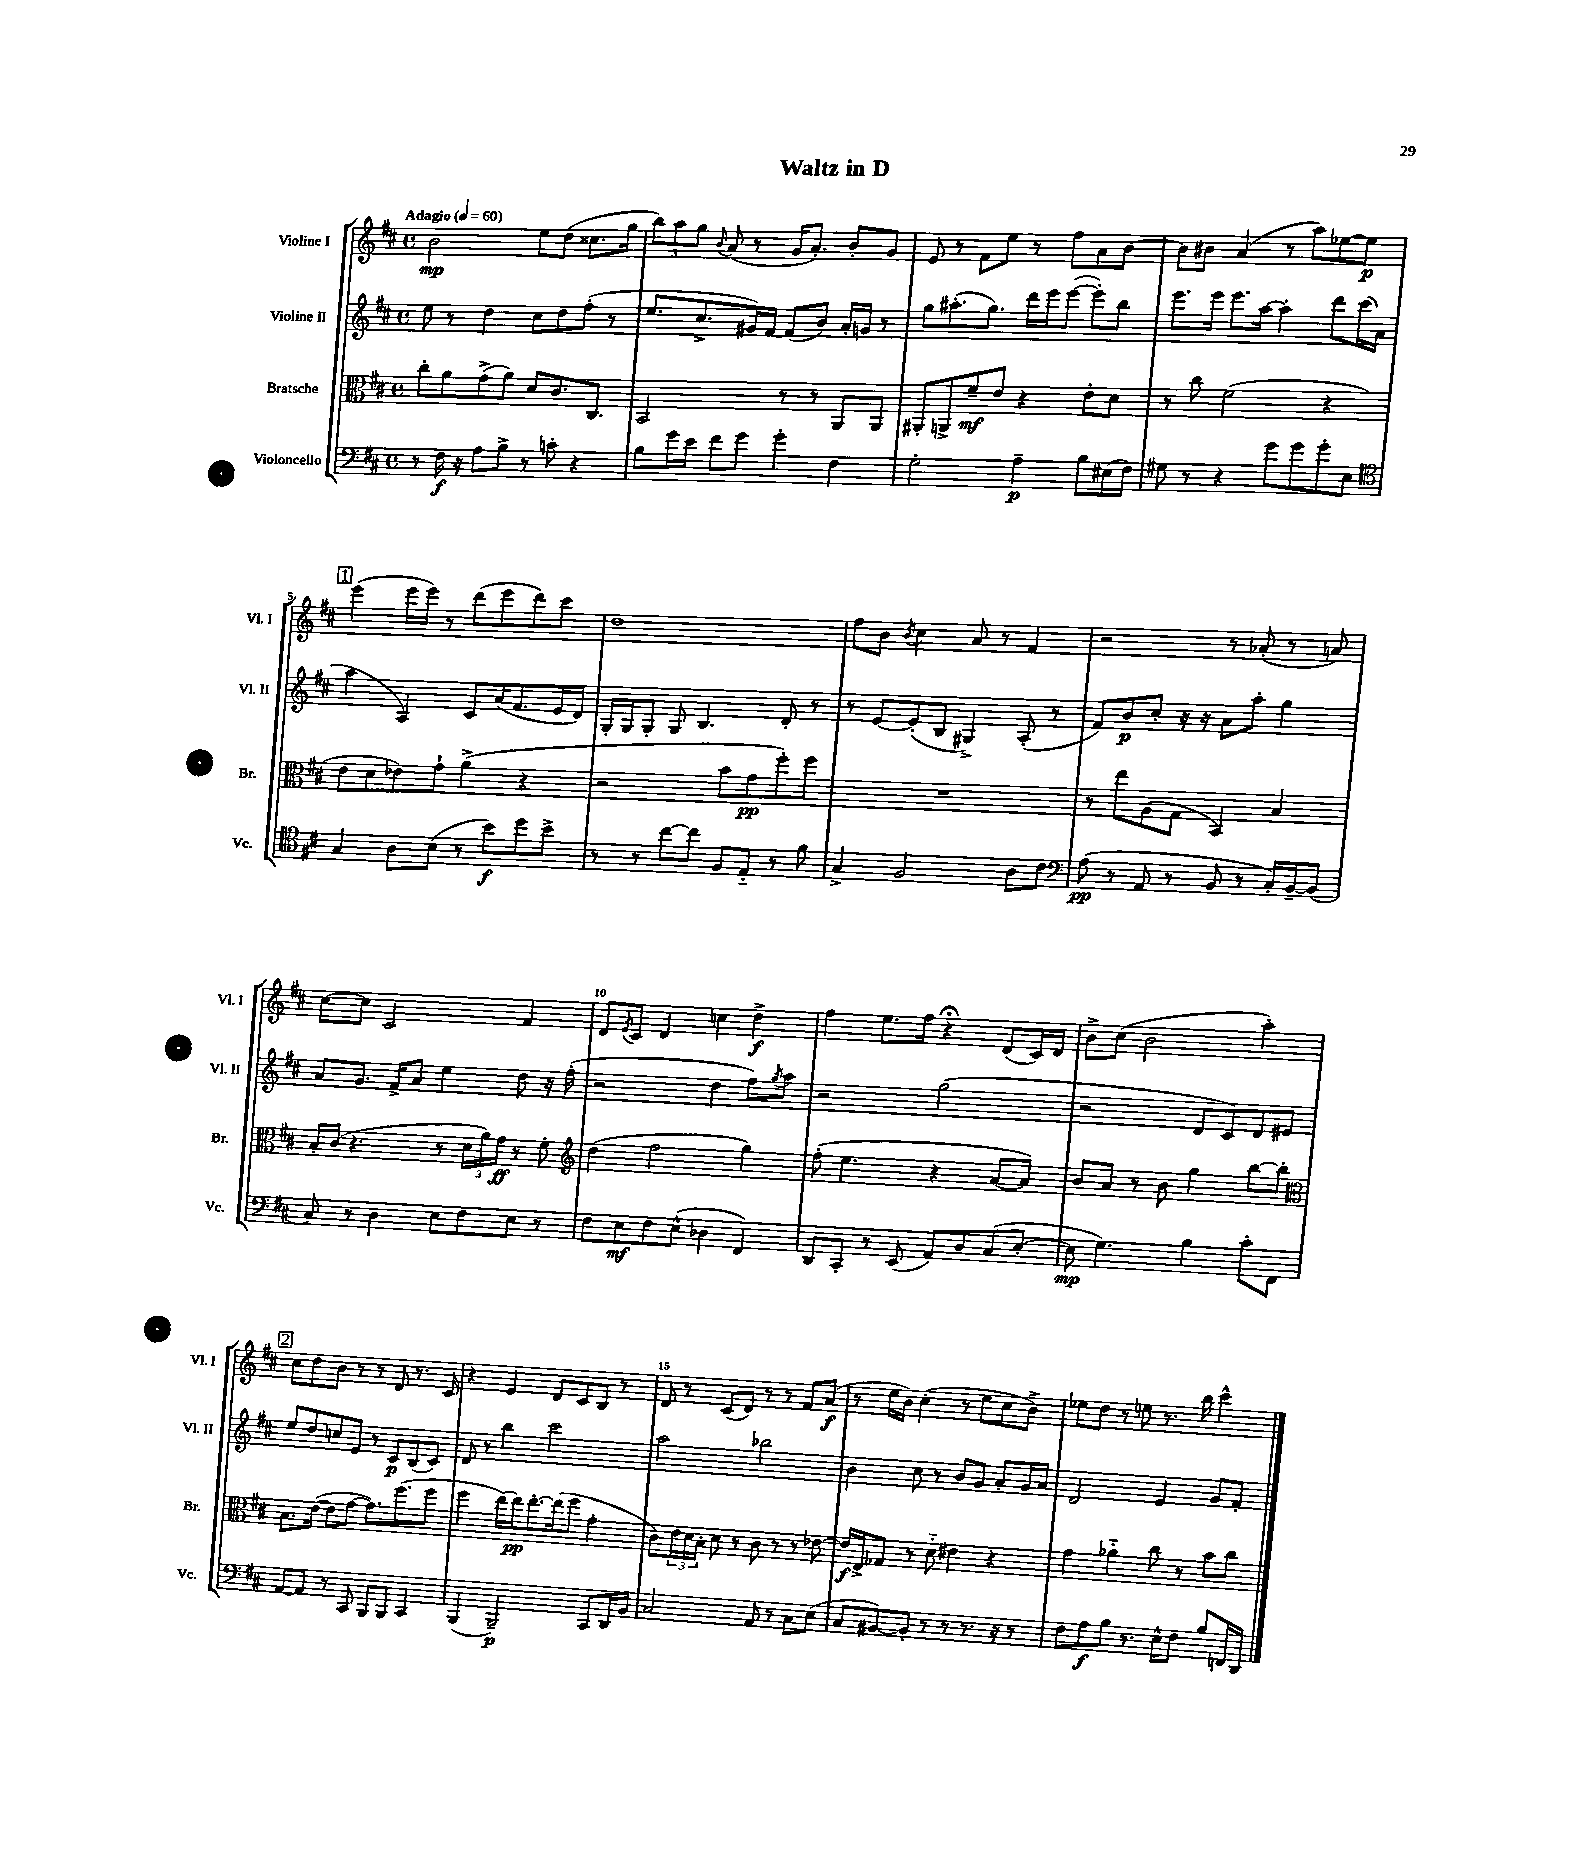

**kern	**kern	**kern	**kern
*staff4	*staff3	*staff2	*staff1
*clefF4	*clefC3	*clefG2	*clefG2
*k[f#c#]	*k[f#c#]	*k[f#c#]	*k[f#c#]
*M4/4	*M4/4	*M4/4	*M4/4
*met(c)	*met(c)	*met(c)	*met(c)
*MM60	*MM60	*MM60	*MM60
8r	8cc#'	8ee	2b
16F#	8a	8r	.
16r	.	.	.
8A	(8g^	4dd	.
8B^	8a)	.	.
8r	8d	8cc#	8ee
8c'	8.c#	8dd	(8dd
4r	.	(8ff#'	8.cc##
.	8.C#	.	.
.	.	8r	.
.	.	.	16gg
=	=	=	=
8B	2BB	8.ee	12bb)
.	.	.	12aa
16g	.	.	.
.	.	.	12gg
16e	.	8.cc#^	.
.	.	.	8qqb
8f#	.	.	(8a
8g	.	16g#)	8r
.	.	[16f#	.
4g'	8r	(8f#]	16g
.	.	.	8.a')
.	8r	8b)	.
4F#	8AA	16a'	8b'
.	.	16g	.
.	8AA	8r	8g
=	=	=	=
2G'	8AA#'	8gg	8e
.	8AA^	(8.aa#'	8r
.	8f#~	.	8f#
.	.	8.gg)	.
.	8e	.	8ee
4A~	4r	16ddd	8r
.	.	16eee	.
.	.	([8eee	8ff#
8B	8e'	8eee'])	8a
(16E#	8d	8bb	[8b
16F#)	.	.	.
=	=	=	=
8G#	8r	8.eee	8b]
8r	8cc#	.	8b#
.	.	16eee	.
4r	(2f#	8.eee	(4a
.	.	[16aa	.
8g	.	4aa']	8r
8g	.	.	8aa)
8g'	4r	8ddd	[8ee-
8E	.	(16ccc#	8ee-]
.	.	16a	.
=	=	=	=
*clefC4	*	*	*
4G	8e	4aa	(4eee
.	8d	.	.
8A	8e-)	4A)	16eee
.	.	.	16eee)
(8B	8g`	.	8r
8r	(4a^	8c#	(8ddd
8b)	.	(16a	8eee
.	.	8.f#	.
8dd	4r	.	8ddd)
8b^	.	16e	8ccc#
.	.	16d)	.
=	=	=	=
8r	2r	16G'	1dd
.	.	16G	.
8r	.	8G'	.
[8cc#	.	8G	.
8cc#]	.	4.B	.
8F#	8b	.	.
8E'~	8g	.	.
8r	8ff#')	8d'	.
8f#	8ff#	8r	.
=	=	=	=
4G^	1r	8r	8ff#
.	.	[8e	8b
.	.	.	8qb
2F#	.	(8e']	4cc#
.	.	8B	.
.	.	4G#^)	8a
.	.	.	8r
8A	.	(8A'	4f#
8c#	.	8r	.
=	=	=	=
*clefF4	*	*	*
(8A	8r	8f#)	2r
8r	8ee	8b	.
8AA	(8A	8cc#'	.
8r	8G	16r	.
.	.	16r	.
8BB	4BB)	8a	8r
8r	.	8aa'	(8a-'
16C#')	4B	4gg	8r
[16BB~	.	.	.
(8BB]	.	.	8a)
=	=	=	=
8C#)	16B'	8a	[8cc#
.	(16c#	.	.
8r	4.r	8.g	8cc#]
4D	.	.	2c#
.	.	16f#^	.
.	.	8a	.
8E	8r	4ee	.
8F#	24d	.	.
.	24a)	.	.
.	24g	.	.
8E	8r	8dd	4f#
8r	8f#'	16r	.
.	.	(16ff#'	.
=	=	=	=
*	*clefG2	*	*
8F#	(4dd	2r	8d
.	.	.	8qe
8E	.	.	8c#
8F#	2ff#	.	4d
(8E^^	.	.	.
4D-	.	4dd	4cc
4FF#)	4gg)	8ff#)	4dd^
.	.	8qgg	.
.	.	8aa	.
=	=	=	=
8DD	(8ff#'	2r	4ff#
8CC#'	4.ee	.	.
8r	.	.	8.ee
(8EE	.	.	.
.	.	.	16ff#
8AA)	4r	(2gg	4r;
8D	.	.	.
(8C#	[8a	.	(8d
[8E'	8a])	.	16c#)
.	.	.	16d
=	=	=	=
8E]	8b	2r	8b^
4.G)	8a	.	(8cc#
.	8r	.	2b
.	8b	.	.
4B	4gg	8d	.
.	.	8c#)	.
8c#'	[8bb	8d	4aa')
8FF#	8bb']	8e#	.
=	=	=	=
*	*clefC3	*	*
[8AA	8.B	8ee	8cc#
8AA]	.	8dd	8dd
.	([16e	.	.
8r	8e]	8cc	8b
8CC#	[8g	8e	8r
8BBB	8.g])	8r	8r
8BBB	.	8c#	8d
.	(8.ff#	.	.
4CC#	.	(8B	8.r
.	8ff#	8c#)	.
.	.	.	16c#
=	=	=	=
(4BBB	4ff#	8d	4r
.	.	8r	.
2BBB~)	[16ee)	4bb	4e
.	16ee]	.	.
.	[8.ee'	.	.
.	.	2ccc#	8d
.	(16ee]	.	.
.	8ff#	.	8c#
8CC#	4g'	.	8B
16DD	.	.	8r
16BB	.	.	.
=	=	=	=
2C#	8c#)	2aa	8d
.	24e	.	8r
.	24d	.	.
.	24B'	.	.
.	8d	.	(8c#
.	8r	.	8d)
8AA	8c#	2bb-	8r
8r	8r	.	8r
8C#	8r	.	8f#
(8E	[8e-	.	(8a
=	=	=	=
8C#	16e-]	4b	8r
.	16E^	.	.
[8BB#)	8G-	.	16ee
.	.	.	16b)
8BB#']	8r	8cc#	(4cc#'
8r	8d'~	8r	.
8r	4e#	8b	8r
8.r	.	8g	8ee
.	4r	8a'	8cc#
16r	.	.	.
8r	.	16g	8b^)
.	.	16a	.
=	=	=	=
8F#	4g	2d	8ee-
8A	.	.	8dd
8B	4a-'~	.	8r
8.r	.	.	8ee
.	8cc#	4e	8.r
16E^^	.	.	.
8F#	8r	.	.
.	.	.	16bb
8B	8b	8g	4ccc#^^
16FF	8cc#	8f#'	.
16DD	.	.	.
==	==	==	==
*-	*-	*-	*-
